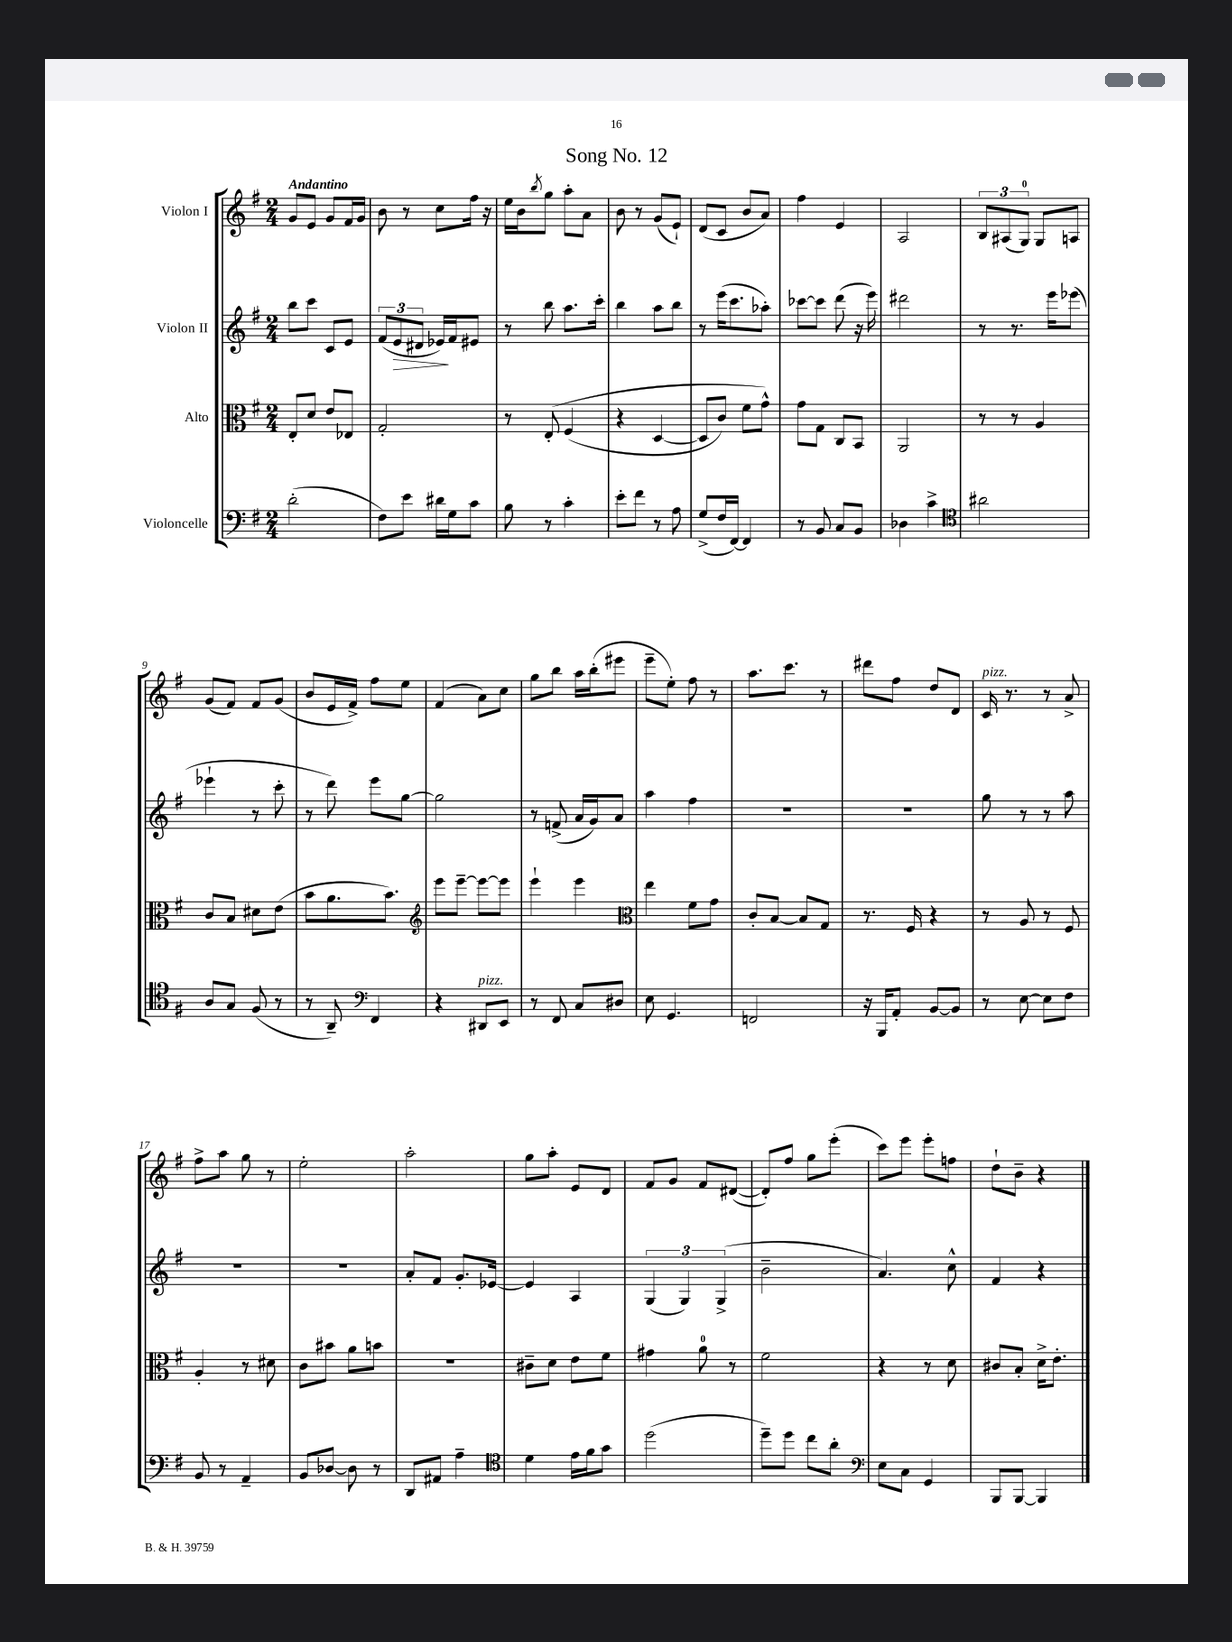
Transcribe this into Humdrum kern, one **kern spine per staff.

**kern	**kern	**kern	**dynam	**kern
*part4	*part3	*part2	*part2	*part1
*staff4	*staff3	*staff2	*staff2	*staff1
*I"Violoncelle	*I"Alto	*I"Violon II	*	*I"Violon I
*clefF4	*clefC3	*clefG2	*	*clefG2
*k[f#]	*k[f#]	*k[f#]	*	*k[f#]
*M2/4	*M2/4	*M2/4	*	*M2/4
=1	=1	=1	=1	=1
!	!	!	!	!LO:TX:a:B:t=Andantino
(2d'\	8E'/L	8bb\L	.	8g/L
.	8d/J	8ccc\J	.	8e/J
.	8e/L	8c/L	.	8g/L
.	8E-X/J	8e/J	.	16f#/L
.	.	.	.	16g/JJ
=2	=2	=2	=2	=2
8F#\L)	2G'/	(12f#/L	.	8b\
!	!	!	!LO:HP:b	!
.	.	12e/	>	.
8e\J	.	.	.	8r
.	.	12d#X/J	.	.
16d#X\LL	.	16e-X/LL)	.	8cc\L
16G\J	.	16f#/J	]	.
8c\J	.	8e#X/J	.	16ff#\Jk
.	.	.	.	16r
=3	=3	=3	=3	=3
8B\	8r	8r	.	16ee\LL
.	.	.	.	16b\J
.	.	.	.	8qbb/
8r	(8E'/	8bb\	.	8gg\J
4c'\	(4F#/	8.aa\L	.	8aa'\L
.	.	.	.	8a\J
.	.	16ccc'\Jk	.	.
=4	=4	=4	=4	=4
8e'\L	4r	4bb\	.	8b\
8f#\J	.	.	.	8r
8r	[4D/	8aa\L	.	(8g/L
8A\	.	8bb\J	.	8e`/J)
=5	=5	=5	=5	=5
(8G^/L	8D/L]	8r	.	(8d/L
16F#/L	8c/J)	(16eee\KL	.	8c/J
[16FF#/JJ)	.	8.ccc\	.	.
4FF#/]	8f#\L	.	.	8b/L
.	8g^^\J)	8aa-X'\J)	.	8a/J)
=6	=6	=6	=6	=6
8r	8g\L	[8ccc-X\L	.	4ff#\
8BB/	8G\J	8ccc-\J]	.	.
8C/L	8C/L	(8ddd\	.	4e/
8BB/J	8BB/J	16r	.	.
.	.	16eee\)	.	.
=7	=7	=7	=7	=7
4D-X\	2AA/	2ddd#X\	.	2A/
4c^\	.	.	.	.
=8	=8	=8	=8	=8
*clefC4	*	*	*	*
2a#X\	8r	8r	.	12B/L
.	.	.	.	(12A#X/
.	8r	8.r	.	.
.	.	.	.	12G/J)
.	4A/	.	.	8G/L
.	.	16eee\KL	.	.
.	.	(8eee-X\J	.	8An/J
!!LO:LB:g=z
=9	=9	=9	=9	=9
8A/L	8c/L	4eee-X`\	.	(8g/L
8G/J	8B/J	.	.	8f#/J)
(8F#/	8d#X\L	8r	.	8f#/L
8r	(8e\J	8ccc'\	.	(8g/J
=10	=10	=10	=10	=10
8r	8b\L	8r	.	8b/L
8AA~/)	8.a\	8ddd\)	.	16e/L
.	.	.	.	16f#^/JJ)
*clefF4	*	*	*	*
4FF#/	.	8eee\L	.	8ff#\L
.	8.b\J)	.	.	.
.	.	[8gg\J	.	8ee\J
=11	=11	=11	=11	=11
*	*clefG2	*	*	*
4r	8eee\L	2gg\]	.	(4f#/
.	[8eee~\J	.	.	.
!LO:TX:a:i:t=pizz.	!	!	!	!
8DD#X/L	8eee\L_	.	.	8a\L)
8EE/J	8eee\J]	.	.	8cc\J
=12	=12	=12	=12	=12
8r	4eee`\	8r	.	8gg\L
8FF#/	.	(8fn^/	.	8bb\J
8C/L	4eee\	16a/LL	.	16aa\LL
.	.	16g/J)	.	(16bb'\J
8D#X/J	.	8a/J	.	8eee#X\J
=13	=13	=13	=13	=13
*	*clefC3	*	*	*
8E\	4ee\	4aa\	.	8eee~\L
4.GG/	.	.	.	8ee'\J)
.	8f#\L	4ff#\	.	8ff#\
.	8g\J	.	.	8r
=14	=14	=14	=14	=14
2FFn/	8c'/L	2r	.	8.aa\L
.	[8B/J	.	.	.
.	.	.	.	8.ccc\J
.	8B/L]	.	.	.
.	8G/J	.	.	8r
=15	=15	=15	=15	=15
16r	8.r	2r	.	8ddd#X\L
16BBB/KL	.	.	.	.
8AA'/J	.	.	.	8ff#\J
.	16F#/	.	.	.
[8BB/L	4r	.	.	8dd/L
8BB/J]	.	.	.	8d/J
=16	=16	=16	=16	=16
!	!	!	!	!LO:TX:a:i:t=pizz.
8r	8r	8gg\	.	16c/
.	.	.	.	8.r
[8E\	8A/	8r	.	.
8E\L]	8r	8r	.	8r
8F#\J	8F#/	8aa\	.	8a^/
!!LO:LB:g=z
=17	=17	=17	=17	=17
8BB/	4A'/	2r	.	8ff#^\L
8r	.	.	.	8aa\J
4AA~/	8r	.	.	8gg\
.	8d#X\	.	.	8r
=18	=18	=18	=18	=18
8BB/L	8c\L	2r	.	2ee'\
[8D-X/J	8b#X\J	.	.	.
8D-\]	8a\L	.	.	.
8r	8bn\J	.	.	.
=19	=19	=19	=19	=19
8DD/L	2r	8a'/L	.	2aa'\
8AA#X/J	.	8f#/J	.	.
4A~\	.	8.g'/L	.	.
.	.	[16e-X/Jk	.	.
=20	=20	=20	=20	=20
*clefC4	*	*	*	*
4d\	8c#X~\L	4e-/]	.	8gg\L
.	8d\J	.	.	8aa'\J
16e\LL	8e\L	4A/	.	8e/L
16f#\J	.	.	.	.
8g\J	8f#\J	.	.	8d/J
=21	=21	=21	=21	=21
(2dd\	4g#X\	(6G/	.	8f#/L
.	.	.	.	8g/J
.	.	6G/)	.	.
.	8a\	.	.	8f#/L
.	.	(6G^/	.	.
.	8r	.	.	([8d#X/J
=22	=22	=22	=22	=22
8dd~\L)	2f#\	2b~\	.	8d#'/L])
8dd\J	.	.	.	8ff#/J
8cc\L	.	.	.	8gg\L
8a'\J	.	.	.	(8eee'\J
=23	=23	=23	=23	=23
*clefF4	*	*	*	*
8E\L	4r	4.a/)	.	8ccc\L)
8C\J	.	.	.	8eee\J
4GG/	8r	.	.	8eee'\L
.	8d\	8cc^^\	.	8ffn\J
=24	=24	=24	=24	=24
8BBB/L	8c#X/L	4f#/	.	8dd`\L
[8BBB/J	8B'/J	.	.	8b~\J
4BBB/]	16d^\KL	4r	.	4r
.	8.e'\J	.	.	.
==	==	==	==	==
*-	*-	*-	*-	*-
